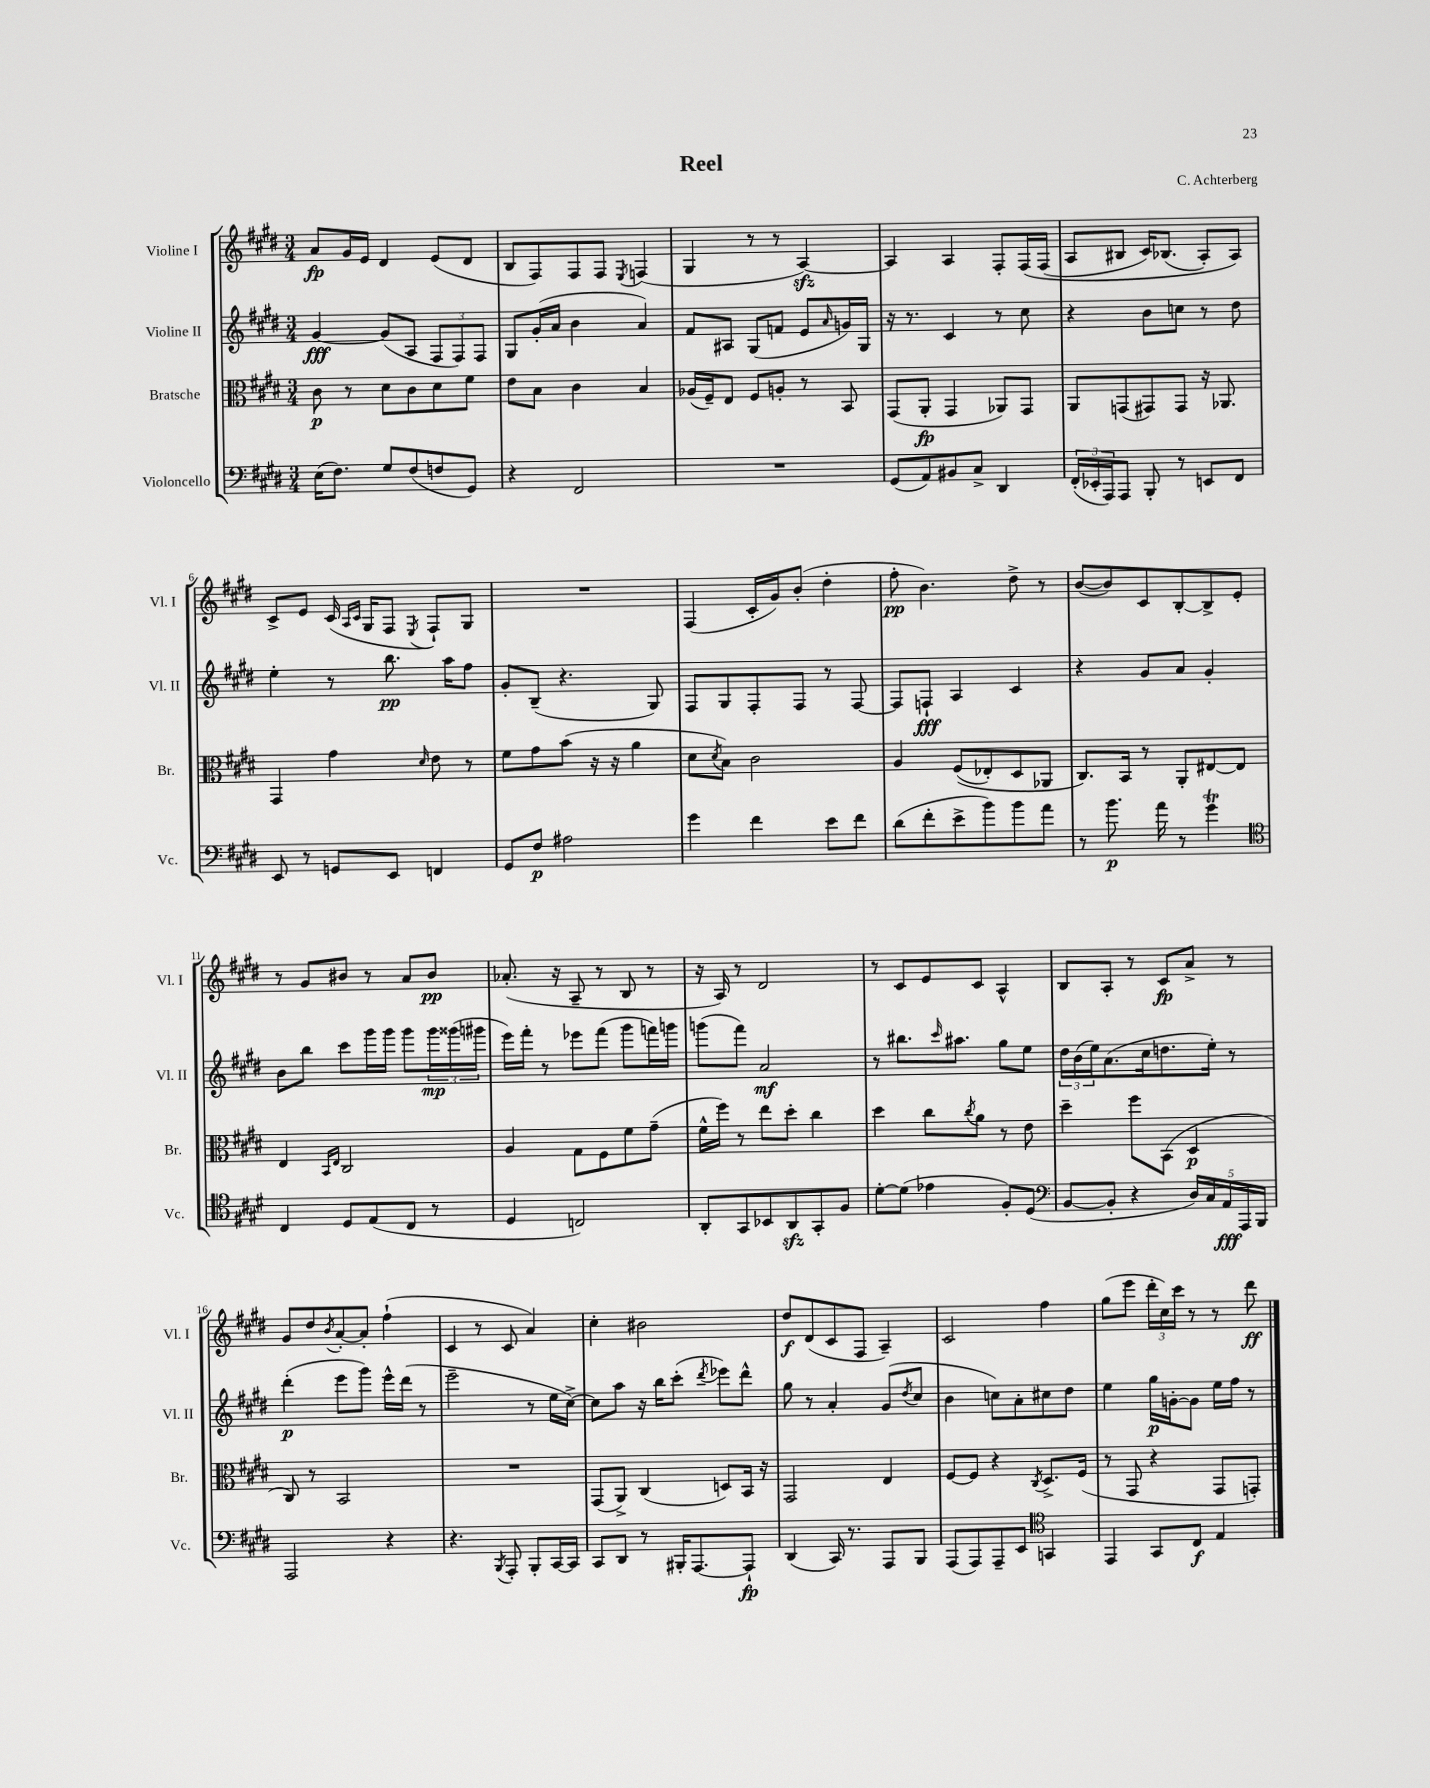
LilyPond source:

\header { title = "Reel" composer = "C. Achterberg" }
<<
\new StaffGroup <<
\new Staff = "s0" \with { instrumentName = "Violine I" shortInstrumentName = "Vl. I" } {
    \clef treble \key e \major \numericTimeSignature \time 3/4
    a'8\fp gis'16 e'16 dis'4 e'8( dis'8 |
    b8 fis8) fis8 fis8 \acciaccatura { e8 } f4( |
    gis4 r8 r8 a4~\sfz) |
    a4 a4 fis8-. fis16\( fis16( |
    a8 bis8 cis'16) bes8.( a8-.) a8\) |
    cis'8-> e'8 cis'16( \grace { a16 cis'16 } gis16 fis8 \acciaccatura { e8 } fis8-!) gis8 |
    R2. |
    fis4( cis'16-. gis'16) b'8-.( dis''4-. |
    fis''8-.\pp b'4.) dis''8-> r8 |
    b'8~( b'8) cis'8 b8~-. b8-> e'8-. |
    r8 gis'8 bis'8 r8 a'8 bis'8\pp |
    aes'8.-.( r16 a8-- r8 b8 r8 |
    r16 a16) r8 dis'2 |
    r8 cis'8 e'8 cis'8 a4-^ |
    b8 a8-. r8 cis'8\fp a'8-> r8 |
    gis'8 dis''8 \acciaccatura { b'8 } a'8~-. a'8-. fis''4-!( |
    cis'4 r8 cis'8 a'4) |
    cis''4-. bis'2 |
    dis''8\f dis'8( cis'8 fis8 a4--) |
    cis'2 fis''4 |
    gis''8( e'''8 \tuplet 3/2 { dis'''16-. cis''16) cis'''16 } r8 r8 dis'''8\ff \bar "|." |
}
\new Staff = "s1" \with { instrumentName = "Violine II" shortInstrumentName = "Vl. II" } {
    \clef treble \key e \major \numericTimeSignature \time 3/4
    gis'4~\fff gis'8( a8 \tuplet 3/2 { fis8 fis8) fis8 } |
    gis8 gis'16-.( a'16 b'4 a'4) |
    fis'8 ais8 gis8( f'8 e'8 \grace { a'16 } g'16) gis16 |
    r16 r8. cis'4 r8 cis''8 |
    r4 b'8 c''8 r8 dis''8 |
    e''4-. r8 b''8.\pp a''16 fis''8 |
    gis'8-. b8--( r4. gis8) |
    fis8 gis8 fis8-. fis8 r8 fis8~ |
    fis8 f8-!\fff a4 cis'4 |
    r4 gis'8 a'8 gis'4-. |
    b'8 b''8 cis'''8 gis'''16 gis'''16 gis'''8 \tuplet 3/2 { gis'''16\mp gisis'''16( gis'''16 } |
    e'''16) fis'''16-. r8 ees'''8 fis'''8( gis'''8 f'''16) g'''16 |
    g'''8( fis'''8) a'2\mf |
    r8 bis''8. \grace { cis'''16 } ais''8. gis''8 e''8 |
    \tuplet 3/2 { dis''16 b'16( e''16) } a'8.( cis''16 d''8. e''16-.) r8 |
    dis'''4-.\p( e'''8 gis'''8) e'''16-^ dis'''16( r8 |
    e'''2-- r8 e''16 cis''16~->) |
    cis''8 a''8 r16 b''16 cis'''8-.( \acciaccatura { dis'''8 } ees'''8) dis'''8-^ |
    gis''8 r8 a'4-. gis'8( \acciaccatura { dis''8 } cis''8 |
    b'4 c''8) a'8-. cis''8 dis''8 |
    e''4 gis''16\p g'16~-. g'8 e''16 fis''16 r8 \bar "|." |
}
\new Staff = "s2" \with { instrumentName = "Bratsche" shortInstrumentName = "Br." } {
    \clef alto \key e \major \numericTimeSignature \time 3/4
    cis'8\p r8 dis'8 cis'8 dis'8 fis'8 |
    e'8 b8 cis'4 b4 |
    aes16( fis16--) e8 fis8 a8-. r8 b,8 |
    gis,8( a,8-.\fp gis,4 aes,8) gis,8 |
    a,8 g,8( gis,8) gis,8 r16 aes,8. |
    gis,4 gis'4 \grace { dis'16 } e'8 r8 |
    fis'8 gis'8 b'8( r16 r16 a'4 |
    dis'8 \acciaccatura { dis'8 } b8) cis'2 |
    a4 fis8(\( ees8-.) dis8 aes,8 |
    cis8.\) b,16 r8 a,8-. eis8~ eis8 |
    e4 \grace { b,16 e16 } cis2 |
    a4 gis8 fis8 fis'8 gis'8--( |
    fis'16-^ fis''16) r8 e''8 dis''8-. cis''4 |
    dis''4 cis''8 \acciaccatura { cis''8 } a'8 r8 e'8 |
    dis''4-- fis''8 b,8( dis4\p |
    cis8) r8 b,2 |
    R2. |
    gis,8( a,8->) cis4( d8) b,16 r16 |
    gis,2 e4 |
    fis8~ fis8 r4 \acciaccatura { cis8 } dis8.-> fis16( |
    r8 gis,8 r4 gis,8 g,8-.) \bar "|." |
}
\new Staff = "s3" \with { instrumentName = "Violoncello" shortInstrumentName = "Vc." } {
    \clef bass \key e \major \numericTimeSignature \time 3/4
    e16( fis8.) gis8 fis8( f8 gis,8) |
    r4 fis,2 |
    R2. |
    gis,8( a,8) bis,8 cis8-> dis,4 |
    \tuplet 3/2 { fis,16-.( ees,16-. a,,16) } a,,8 b,,8-. r8 e,8 fis,8 |
    e,8 r8 g,8 e,8 f,4 |
    gis,8 fis8\p ais2 |
    gis'4 fis'4 e'8 fis'8 |
    dis'8( fis'8-. e'8-> b'8) b'8 a'8 |
    r8 b'8.\p a'16 r8 gis'4\trill |
    \clef tenor cis4 dis8 e8( cis8 r8 |
    dis4 c2) |
    a,8-. gis,8 bes,8 a,8\sfz gis,8-. fis8 |
    dis'8~-. dis'8( ees'4 fis8-.) dis8( |
    \clef bass b,8~ b,8-. r4 \tuplet 5/4 { dis16) cis16 a,16\fff a,,16 b,,16 } |
    a,,2 r4 |
    r4. \acciaccatura { b,,8 } a,,8-. b,,8-. cis,16~ cis,16 |
    cis,8 dis,8 r8 bis,,16-. a,,8.~ a,,8-!\fp |
    dis,4( cis,16) r8. a,,8 b,,8 |
    a,,8( a,,8) a,,8-- e,8 \clef tenor g,4 |
    e,4 gis,8 cis8\f e4 \bar "|." |
}
>>
>>
